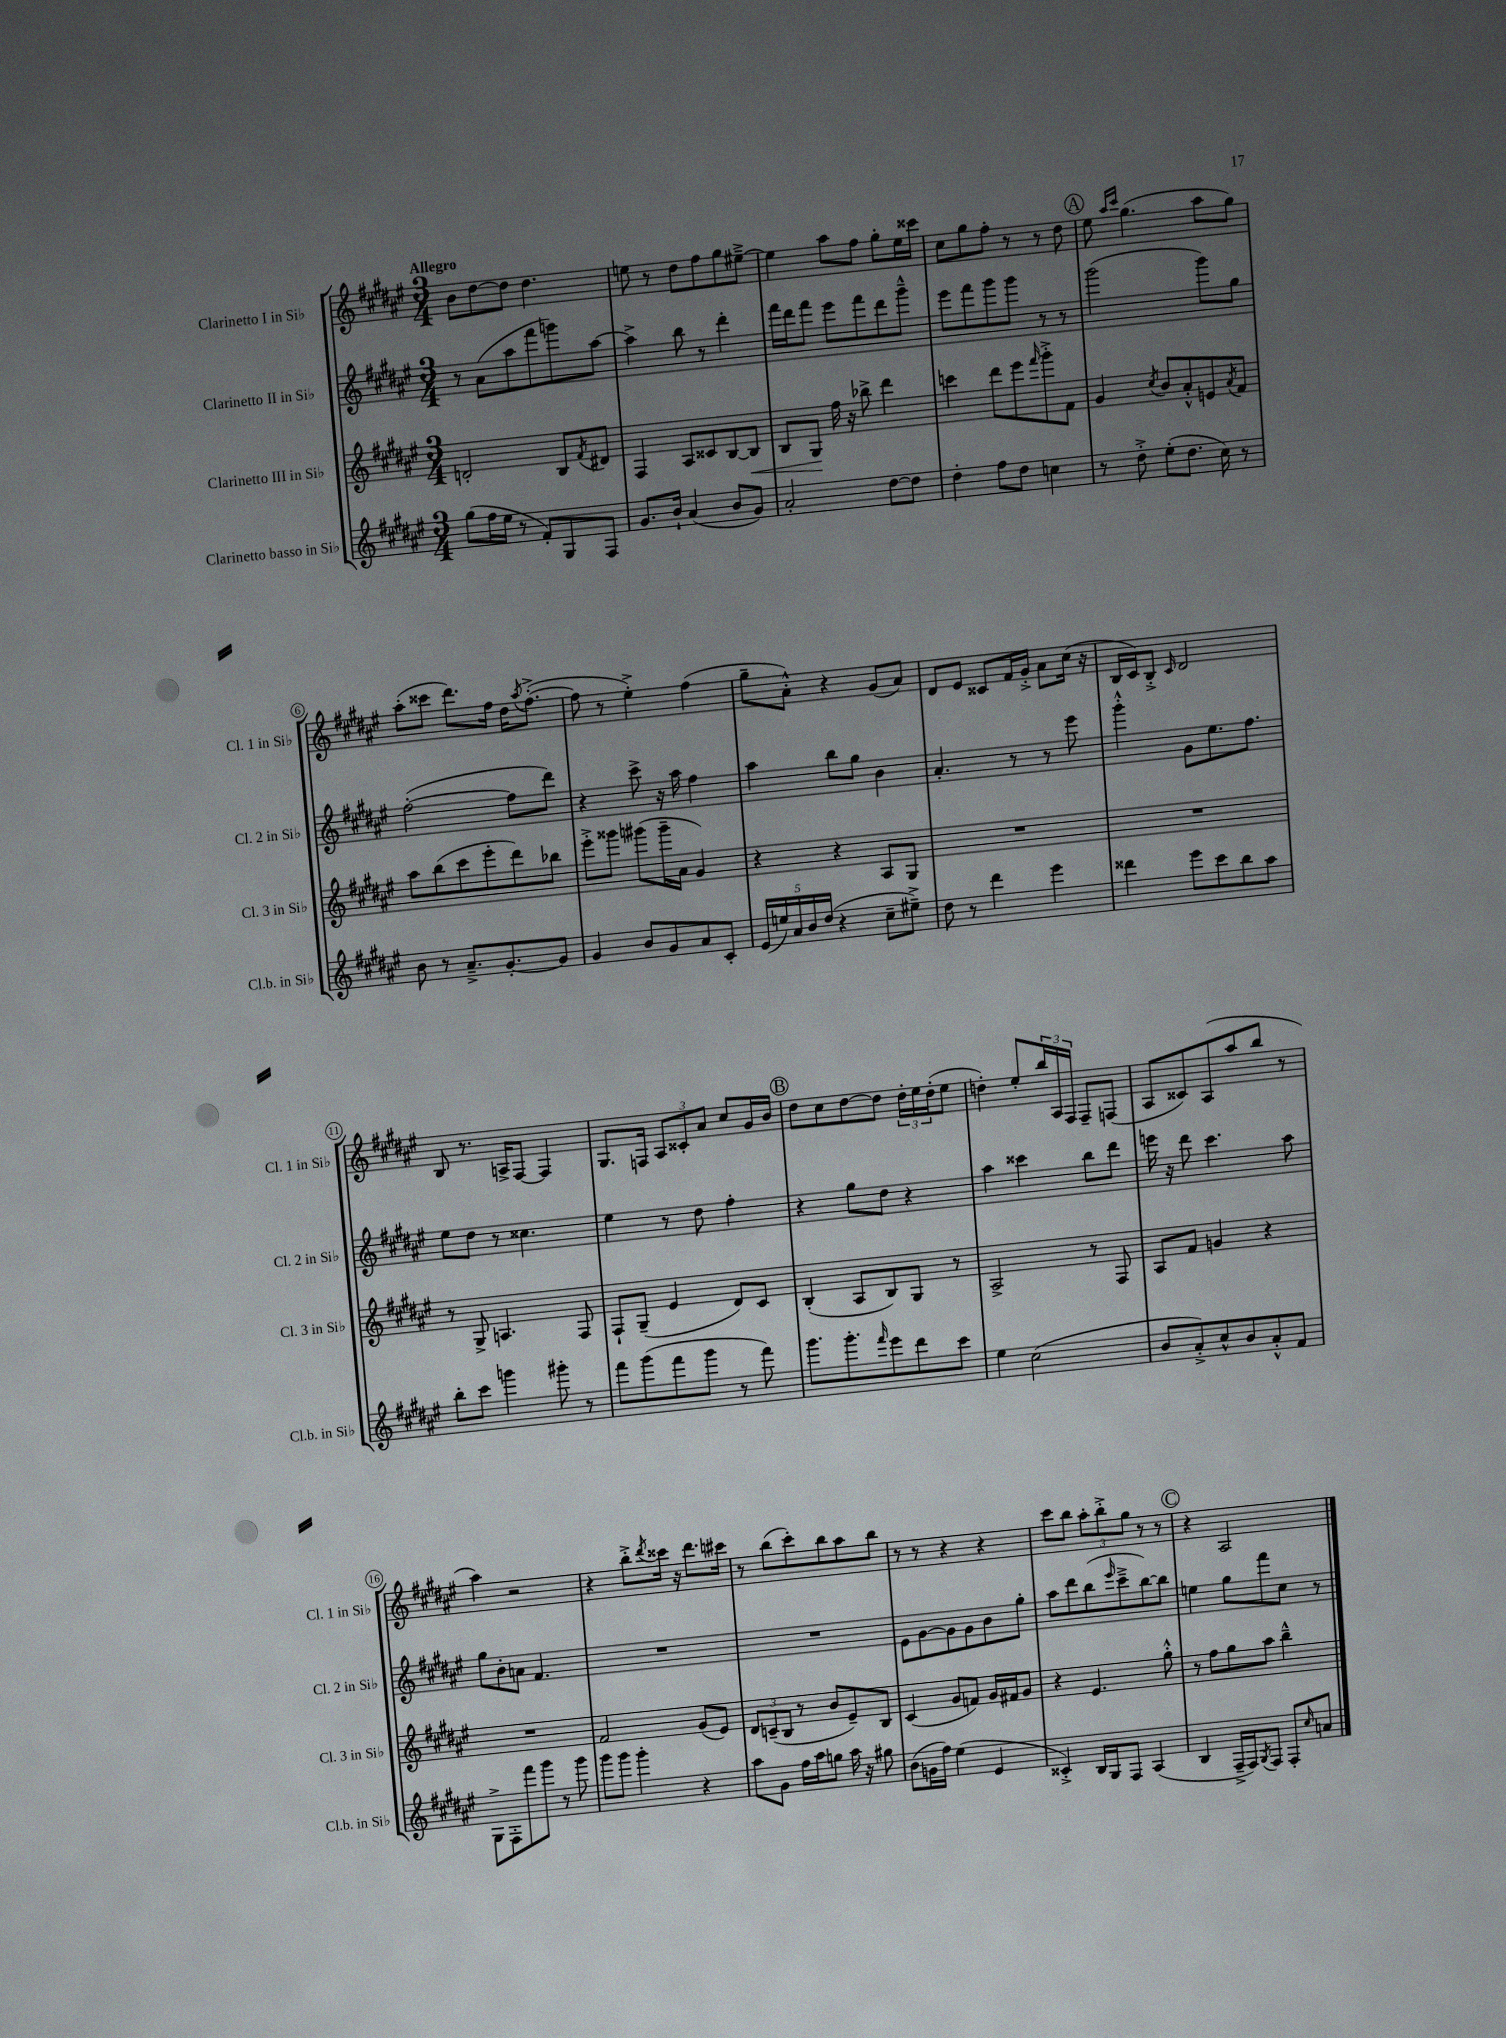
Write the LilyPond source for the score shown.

<<
\new StaffGroup <<
\new Staff = "s0" \with { instrumentName = "Clarinetto I in Sib" shortInstrumentName = "Cl. 1 in Sib" } {
    \clef treble \key fis \major \numericTimeSignature \time 3/4 \tempo "Allegro"
    b'8 dis''8~ dis''8 dis''4. |
    e''8 r8 dis''8 fis''8 gis''8 eis''8~---> |
    eis''4 ais''8 fis''8 gis''8-. eis''16 cisis'''16 |
    cis''8 gis''8 fis''8-. r8 r8 dis''8 |
    \mark \markup { \circle "A" } eis''8 \grace { ais''16 cis'''16 } gis''4.( ais''8 gis''8) |
    ais''8-.( cisis'''8 dis'''8.) fis''16 dis''16 \acciaccatura { ais''8 } fis''8.~-.->( |
    fis''8 r8 eis''4-.->) fis''4( |
    gis''8-- ais'8-.-^) r4 gis'8( ais'8) |
    dis'8 eis'8 cisis'8 fis'16 gis'16-.-> ais'8 cis''16( r16 |
    b16 cis'16) b8-.-> \grace { cis'16 } dis'2 |
    b8 r8. a16-> fis8~ fis4 |
    gis8. f16 \tuplet 3/2 { ais8 cisis'8-. ais'8 } cis''8 gis'16 b'16 |
    \mark \markup { \circle "B" } dis''8 cis''8 dis''8~ dis''8 \tuplet 3/2 { dis''16-. eis''16 dis''16-.( } eis''8 |
    d''4-.) eis''8-. \tuplet 3/2 { b''16 ais16 fis16 } fis8-- f8( |
    ais8 cisis'8) ais8( ais''8 b''8 r8 |
    ais''4) r2 |
    r4 b''8-.-> \acciaccatura { dis'''8 } cisis'''16 r16 dis'''8. cis'''16 |
    r8 b''8( cis'''8-.) b''8 ais''8 b''8 |
    r8 r8 r4 r4 |
    cis'''8 b''8 \tuplet 3/2 { ais''8-. b''8-.-> gis''8 } r8 r8 |
    \mark \markup { \circle "C" } r4 ais2 \bar "|." |
}
\new Staff = "s1" \with { instrumentName = "Clarinetto II in Sib" shortInstrumentName = "Cl. 2 in Sib" } {
    \clef treble \key fis \major \numericTimeSignature \time 3/4
    r8 ais'8( ais''8 fis'''8 g'''8) ais''8~ |
    ais''4-> b''8 r8 dis'''4-. |
    fis'''16 dis'''16 fis'''8 eis'''8 fis'''8 dis'''8 gis'''8---^ |
    eis'''8 fis'''8 gis'''8 gis'''8 r8 r8 |
    \mark \markup { \circle "A" } gis'''2( gis'''8) gis''8 |
    fis''2~-.( fis''8 dis'''8) |
    r4 cis'''8-> r16 ais''16 fis''4 |
    ais''4 b''8 gis''8 b'4 |
    ais'4.-. r8 r8 eis'''8 |
    gis'''4-.-^ gis'8 eis''8. fis''8. |
    eis''8 dis''8 r8 cisis''4. |
    eis''4 r8 dis''8 fis''4-. |
    \mark \markup { \circle "B" } r4 gis''8 dis''8 r4 |
    ais''4 cisis'''4 b''8 dis'''8 |
    e'''16 r16 dis'''8 cis'''4. ais''8 |
    gis''8 b'8-. a'8 fis'4. |
    R2. |
    R2. |
    eis'8 gis'8~ gis'8 gis'8 b'8 gis''8-. |
    ais''8 dis'''8 b''8( \grace { eis'''16 } cis'''8---> b''8~) b''8 |
    \mark \markup { \circle "C" } e''4 gis''8 fis'''8 cis''8 r8 \bar "|." |
}
\new Staff = "s2" \with { instrumentName = "Clarinetto III in Sib" shortInstrumentName = "Cl. 3 in Sib" } {
    \clef treble \key fis \major \numericTimeSignature \time 3/4
    d'2-. b8 \acciaccatura { fis'8 } dis'8 |
    fis4 ais8 cisis'8 b8~ b8\< |
    b8 gis8\! fis''16 r16 bes''8-> dis'''4 |
    c'''4 dis'''8 eis'''8 \grace { fis'''16 } gis'''8-.-> fis'8 |
    \mark \markup { \circle "A" } gis'4 \acciaccatura { cis''8 } b'8 ais'8-.-^ e'8 \acciaccatura { ais'8 } fis'8 |
    ais''8 b''8( cis'''8 eis'''8-. dis'''8) bes''8 |
    eis'''8-.-> gisis'''8 gis'''8( gis'''16-- ais'16 gis'4) |
    r4 r4 ais8 gis8 |
    R2. |
    R2. |
    r8 gis8-> a4. fis8 |
    fis8-! gis8--( eis'4 dis'8) cis'8 |
    \mark \markup { \circle "B" } b4-.( ais8 b8) gis8 r8 |
    ais2-> r8 fis8 |
    ais8 fis'8 g'4 r4 |
    R2. |
    fis'2 gis'8( eis'8) |
    \tuplet 3/2 { dis'8 c'8--( b8 } r8 b'8 eis'8--) b8 |
    cis'4( gis'8 f'8) gis'16 fis'16 gis'8 |
    r4 eis'4. gis''8-.-^ |
    \mark \markup { \circle "C" } r8 fis''8 gis''8 ais''8 b''4---^ \bar "|." |
}
\new Staff = "s3" \with { instrumentName = "Clarinetto basso in Sib" shortInstrumentName = "Cl.b. in Sib" } {
    \clef treble \key fis \major \numericTimeSignature \time 3/4
    gis''8( fis''16 eis''16 r8 fis'8-.) gis8 fis8 |
    gis'8. b'16-! ais'4( b'8 gis'8) |
    ais'2-. dis''8~ dis''8 |
    dis''4-. fis''8 dis''8 c''4 |
    \mark \markup { \circle "A" } r8 dis''8-.-> eis''8-.( dis''8. cis''16) r8 |
    b'8 r8 ais'8.---> gis'8.~-. gis'8 |
    gis'4 b'8 gis'8 ais'8 cis'8-. |
    \tuplet 5/4 { eis'16( e''16) ais'16 b'16 dis''16( } r4 cis''8-- eis''8--->) |
    dis''8 r8 dis'''4 eis'''4 |
    disis'''4 eis'''8 cis'''8 b''8 ais''8 |
    b''8-. cis'''8 g'''4 gis'''8-. r8 |
    fis'''8 gis'''8( fis'''8 gis'''8 r8 fis'''8) |
    \mark \markup { \circle "B" } gis'''8. gis'''8.-. \grace { fis'''16 } eis'''8 dis'''8 cis'''8 |
    eis''4 cis''2( |
    b'8 ais'8-.->) cis''8-^ b'8 ais'8-.-^ fis'8 |
    gis8-> fis8-. fis'''8 gis'''8 r8 gis'''8 |
    gis'''8 gis'''8 gis'''4-. r4 |
    ais''8 gis'8 fis''16 ais''16 g''8 ais''16 r16 gis''8 |
    b'8( g'16 fis''16) eis''4( eis'4 |
    cisis'4-.->) b16 gis16 fis8 ais4( |
    \mark \markup { \circle "C" } b4 fis16---> fis16) \acciaccatura { gis8 } fis8 fis8-. \grace { cis''16 } a'8 \bar "|." |
}
>>
>>
\layout { \context { \Score \override BarNumber.stencil = #(make-stencil-circler 0.1 0.3 ly:text-interface::print) } }
